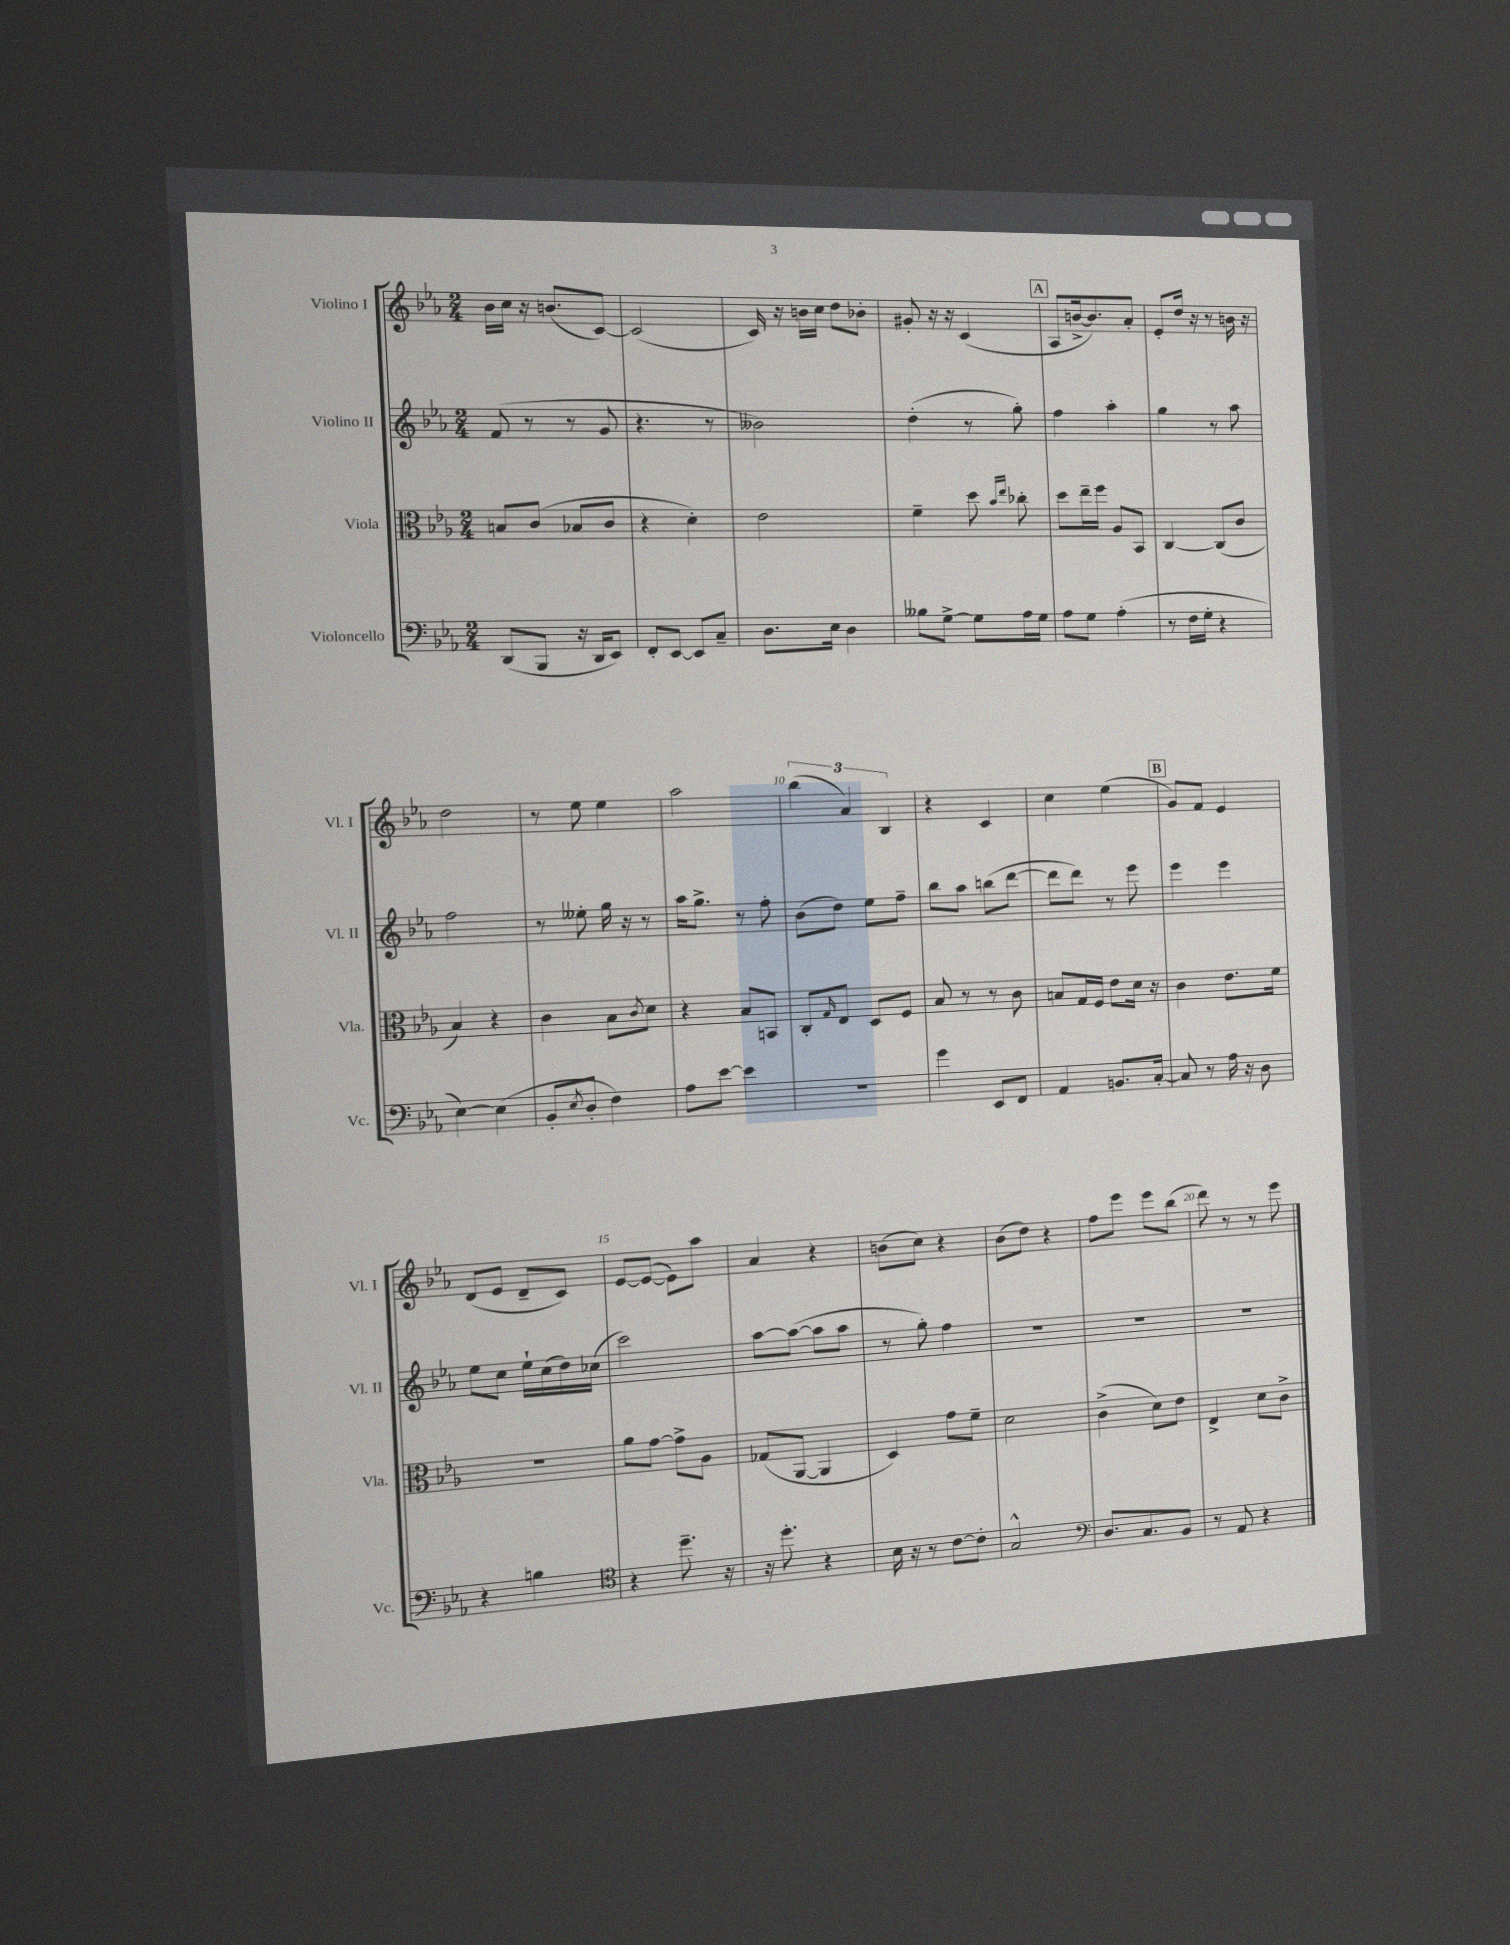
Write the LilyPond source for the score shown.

<<
\new StaffGroup <<
\new Staff = "s0" \with { instrumentName = "Violino I" shortInstrumentName = "Vl. I" } {
    \clef treble \key ees \major \numericTimeSignature \time 2/4
    bes'16 c''16 r16 b'8.( c'8~) |
    c'2( |
    c'16) r16 b'16 c''16 d''8 bes'8-. |
    gis'8-. r16 r16 c'4( |
    \mark \markup { \box "A" } aes8 b'16~-> b'8.) aes'8-. |
    ees'8-. d''16 r16 r8 b'16 r16 |
    d''2 |
    r8 ees''8 ees''4 |
    aes''2 |
    \tuplet 3/2 { bes''4( aes'4) bes4 } |
    r4 c'4 |
    c''4 ees''4( |
    \mark \markup { \box "B" } g'8) f'8 ees'4 |
    d'8( ees'8 d'8-- c'8) |
    ees'8~ ees'8~( ees'8) aes''8 |
    aes'4 r4 |
    b'8( c''8) r4 |
    bes'8( d''8) r4 |
    f''8 ees'''8 ees'''8 bes''8( |
    d'''8) r8 r8 ees'''8 \bar "|." |
}
\new Staff = "s1" \with { instrumentName = "Violino II" shortInstrumentName = "Vl. II" } {
    \clef treble \key ees \major \numericTimeSignature \time 2/4
    f'8( r8 r8 g'8 |
    r4. r8 |
    beses'2) |
    d''4-.( r8 g''8-.) |
    \mark \markup { \box "A" } f''4 aes''4-. |
    g''4 r8 aes''8 |
    f''2 |
    r8 eeses''8-. g''16 r16 r8 |
    aes''16 g''8.-> r8 f''8-. |
    bes'8( d''8) ees''8 f''8-- |
    bes''8 aes''8 b''8( d'''8~ |
    d'''8 d'''8) r8 ees'''8 |
    \mark \markup { \box "B" } ees'''4 ees'''4 |
    ees''8 c''8 ees''16-! c''16( d''16) ces''16( |
    c'''2) |
    aes''8~ aes''8~( aes''8 aes''8 |
    r8 g''8-.) f''4 |
    R2 |
    R2 |
    R2 \bar "|." |
}
\new Staff = "s2" \with { instrumentName = "Viola" shortInstrumentName = "Vla." } {
    \clef alto \key ees \major \numericTimeSignature \time 2/4
    b8 c'8( bes8 c'8 |
    r4 d'4-.) |
    ees'2 |
    f'4-- d''8 \grace { bes'16 ees''16 } ces''8-. |
    \mark \markup { \box "A" } d''8 ees''16-- f''16 aes8 bes,8 |
    c4~ c8( c'8 |
    bes4) r4 |
    c'4 bes8 \acciaccatura { c'8 } d'8 |
    r4 bes8 b,8 |
    c8-. \grace { g16 } ees8 d8 f8 |
    bes8 r8 r8 c'8 |
    b8 g16 f16 ees'8 d'16 r16 |
    \mark \markup { \box "B" } c'4 ees'8. f'16 |
    R2 |
    aes'8 g'8~ g'8-> aes8 |
    ges8( aes,8~ aes,4 |
    d4) g'8 f'8-- |
    d'2 |
    c'4->( d'8) ees'8 |
    ees4-> d'8 c'8-> \bar "|." |
}
\new Staff = "s3" \with { instrumentName = "Violoncello" shortInstrumentName = "Vc." } {
    \clef bass \key ees \major \numericTimeSignature \time 2/4
    d,8( bes,,8 r16 d,16 ees,8) |
    f,8-. ees,8~ ees,8 c8-- |
    d8. ees16 d4 |
    beses8 g8~-> g8 aes16 g16 |
    \mark \markup { \box "A" } aes8 g8 aes4-.( |
    r8 f16 g16-. r4 |
    ees4~) ees4( |
    bes,8-. \acciaccatura { ees8 } d8-. f4) |
    aes8 ees'8~ ees'4 |
    r2 |
    g'4 ees,8 f,8 |
    aes,4 b,8. c16~-. |
    \mark \markup { \box "B" } c8 r8 aes16 r16 d8 |
    r4 b4 |
    \clef tenor r4 d''8.-- r16 |
    r16 d''8.-. r4 |
    bes16 r16 r8 c'8~ c'8-. |
    g2-^ |
    \clef bass d8. c8. bes,8 |
    r8 aes,8 r4 \bar "|." |
}
>>
>>
\layout { \context { \Score \override BarNumber.break-visibility = ##(#f #t #t) barNumberVisibility = #(every-nth-bar-number-visible 5) } }
